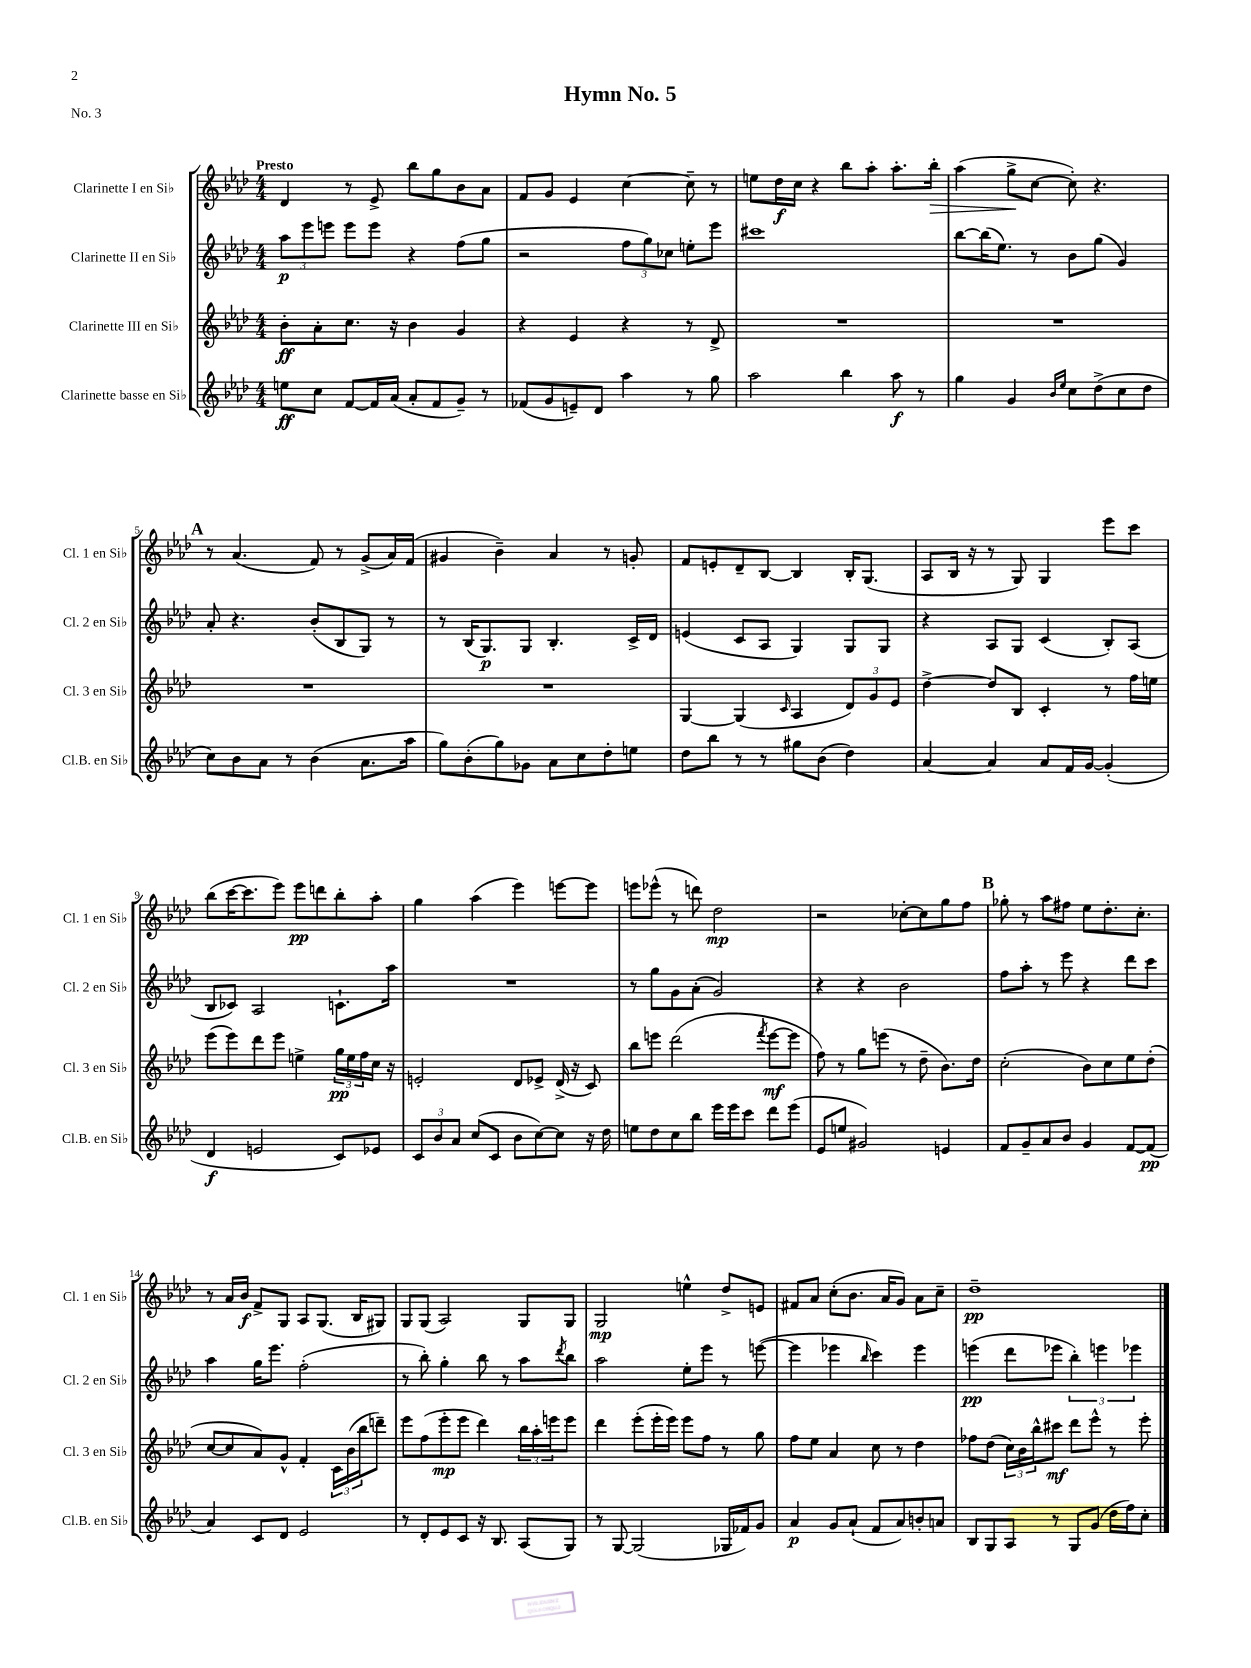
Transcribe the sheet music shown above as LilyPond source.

\header { title = "Hymn No. 5" piece = "No. 3" }
<<
\new StaffGroup <<
\new Staff = "s0" \with { instrumentName = "Clarinette I en Sib" shortInstrumentName = "Cl. 1 en Sib" } {
    \clef treble \key aes \major \numericTimeSignature \time 4/4 \tempo "Presto"
    des'4 r8 ees'8-> bes''8 g''8 bes'8 aes'8 |
    f'8 g'8 ees'4 c''4~ c''8-- r8 |
    e''8 des''16\f c''16 r4 bes''8 aes''8-. aes''8.-. bes''16-.\> |
    aes''4( g''8->\! c''8~ c''8-.) r4. |
    \mark \markup { \bold "A" } r8 aes'4.( f'8) r8 g'8->( aes'16) f'16( |
    gis'4 bes'4--) aes'4 r8 g'8-. |
    f'8 e'8-. des'8-- bes8~ bes4 bes16-. g8.( |
    aes8 bes16 r16 r8 g8) g4 ees'''8 c'''8 |
    bes''8( c'''16~ c'''8. ees'''8) ees'''8\pp d'''8 bes''8-. aes''8-. |
    g''4 aes''4( ees'''4) e'''8~ e'''8 |
    e'''8 ees'''8-^( r8 d'''8) des''2\mp |
    r2 ces''8~-. ces''8 g''8 f''8 |
    \mark \markup { \bold "B" } ges''8-. r8 aes''8 fis''8 ees''8 des''8.-. c''8.-. |
    r8 aes'16 bes'16\f f'8-> g8 aes8 g8.( bes16 gis8) |
    g8 g8( aes2) g8 g8 |
    g2\mp e''4-^ des''8-> e'8 |
    fis'8 aes'8 c''8-.( bes'8. aes'16 g'8) aes'8 c''8-- |
    des''1--\pp \bar "|." |
}
\new Staff = "s1" \with { instrumentName = "Clarinette II en Sib" shortInstrumentName = "Cl. 2 en Sib" } {
    \clef treble \key aes \major \numericTimeSignature \time 4/4
    \tuplet 3/2 { aes''8\p ees'''8 e'''8 } e'''8 e'''8 r4 f''8( g''8 |
    r2 \tuplet 3/2 { f''8 g''8) ces''8 } e''8-. ees'''8 |
    cis'''1 |
    bes''8~ bes''16( ees''8.) r8 bes'8 g''8( g'4) |
    \mark \markup { \bold "A" } aes'8-. r4. bes'8-.( bes8 g8) r8 |
    r8 bes16( g8.\p) g8 bes4.-. c'16-> des'16 |
    e'4( c'8 aes8 g4) g8 g8 |
    r4 aes8 g8 c'4( bes8-.) aes8( |
    bes8 ces'8) aes2 c'8.-! aes''16 |
    R1 |
    r8 g''8 g'8 aes'8-.( g'2) |
    r4 r4 bes'2 |
    \mark \markup { \bold "B" } f''8 aes''8-. r8 ees'''8 r4 des'''8 c'''8 |
    aes''4 g''16 ees'''8. f''2-.( |
    r8 bes''8-.) g''4-. bes''8 r8 aes''8 \acciaccatura { des'''8 } bes''8 |
    aes''2 ees''8-. ees'''8 r8 e'''8~( |
    e'''4 ees'''4 \grace { bes''16 } c'''4) ees'''4 |
    e'''4\pp( des'''8 ees'''8 \tuplet 3/2 { bes''4-.) e'''4 ees'''4 } \bar "|." |
}
\new Staff = "s2" \with { instrumentName = "Clarinette III en Sib" shortInstrumentName = "Cl. 3 en Sib" } {
    \clef treble \key aes \major \numericTimeSignature \time 4/4
    bes'8-.\ff aes'8-. c''8. r16 bes'4 g'4 |
    r4 ees'4 r4 r8 des'8-> |
    R1 |
    R1 |
    \mark \markup { \bold "A" } R1 |
    R1 |
    g4~ g4( \grace { c'16 } aes4 \tuplet 3/2 { des'8) g'8 ees'8 } |
    des''4~-> des''8 bes8 c'4-. r8 f''16 e''16 |
    ees'''8( ees'''8) des'''8 ees'''8 e''4-> \tuplet 3/2 { g''16\pp e''16 f''16 } c''16 r16 |
    e'2-. des'8 ees'8-> des'16->( r16 c'8) |
    bes''8 e'''8 des'''2( \acciaccatura { f'''8 } e'''8~\mf e'''8 |
    f''8) r8 g''8 e'''8( r8 des''8-- bes'8.) des''16 |
    \mark \markup { \bold "B" } c''2-.( bes'8) c''8 ees''8 des''8-.( |
    c''8~ c''8 aes'8) g'8-^ f'4-. \tuplet 3/2 { c'16 bes'16( bes''16 } d'''8--) |
    ees'''8 f''8( ees'''8-.\mp ees'''8 des'''4) \tuplet 3/2 { bes''16 aes''16-. e'''16 } e'''8 |
    des'''4 ees'''8-.( ees'''16-. ees'''16) ees'''8 f''8 r8 g''8 |
    f''8 ees''8 aes'4 c''8 r8 des''4 |
    fes''8 des''8( \tuplet 3/2 { c''16) bes'16 bes''16-^ } cis'''8\mf des'''8 ees'''8-^ r8 ees'''8-. \bar "|." |
}
\new Staff = "s3" \with { instrumentName = "Clarinette basse en Sib" shortInstrumentName = "Cl.B. en Sib" } {
    \clef treble \key aes \major \numericTimeSignature \time 4/4
    e''8\ff c''8 f'8~ f'16 aes'16( aes'8-. f'8 g'8--) r8 |
    fes'8( g'8 e'8--) des'8 aes''4 r8 g''8 |
    aes''2 bes''4 aes''8\f r8 |
    g''4 g'4 \grace { bes'16 ees''16 } c''8 des''8->( c''8 des''8 |
    \mark \markup { \bold "A" } c''8) bes'8 aes'8 r8 bes'4( aes'8. aes''16 |
    g''8) bes'8-.( g''8) ges'8 aes'8 c''8 des''8-. e''8 |
    des''8 bes''8 r8 r8 gis''8 bes'8( des''4) |
    aes'4~ aes'4 aes'8 f'16 g'16~ g'4-.( |
    des'4\f e'2 c'8) ees'8 |
    \tuplet 3/2 { c'8 bes'8 aes'8 } c''8( c'8 bes'8 c''8~) c''8 r16 des''16 |
    e''8 des''8 c''8 bes''8 ees'''16 ees'''16 c'''8 des'''8 ees'''8( |
    ees'8 e''8 gis'2) e'4 |
    \mark \markup { \bold "B" } f'8 g'8-- aes'8 bes'8 g'4 f'8~ f'8\pp( |
    aes'4) c'8 des'8 ees'2 |
    r8 des'8-. ees'8 c'8 r16 bes8. aes8( g8) |
    r8 g8~ g2( ges16 fes'16) g'8 |
    aes'4\p g'8 aes'8-!( f'8 aes'8) b'8-. a'8 |
    bes8 g8 aes8 r8 g8 g'8( des''16 f''16) c''8-. \bar "|." |
}
>>
>>
